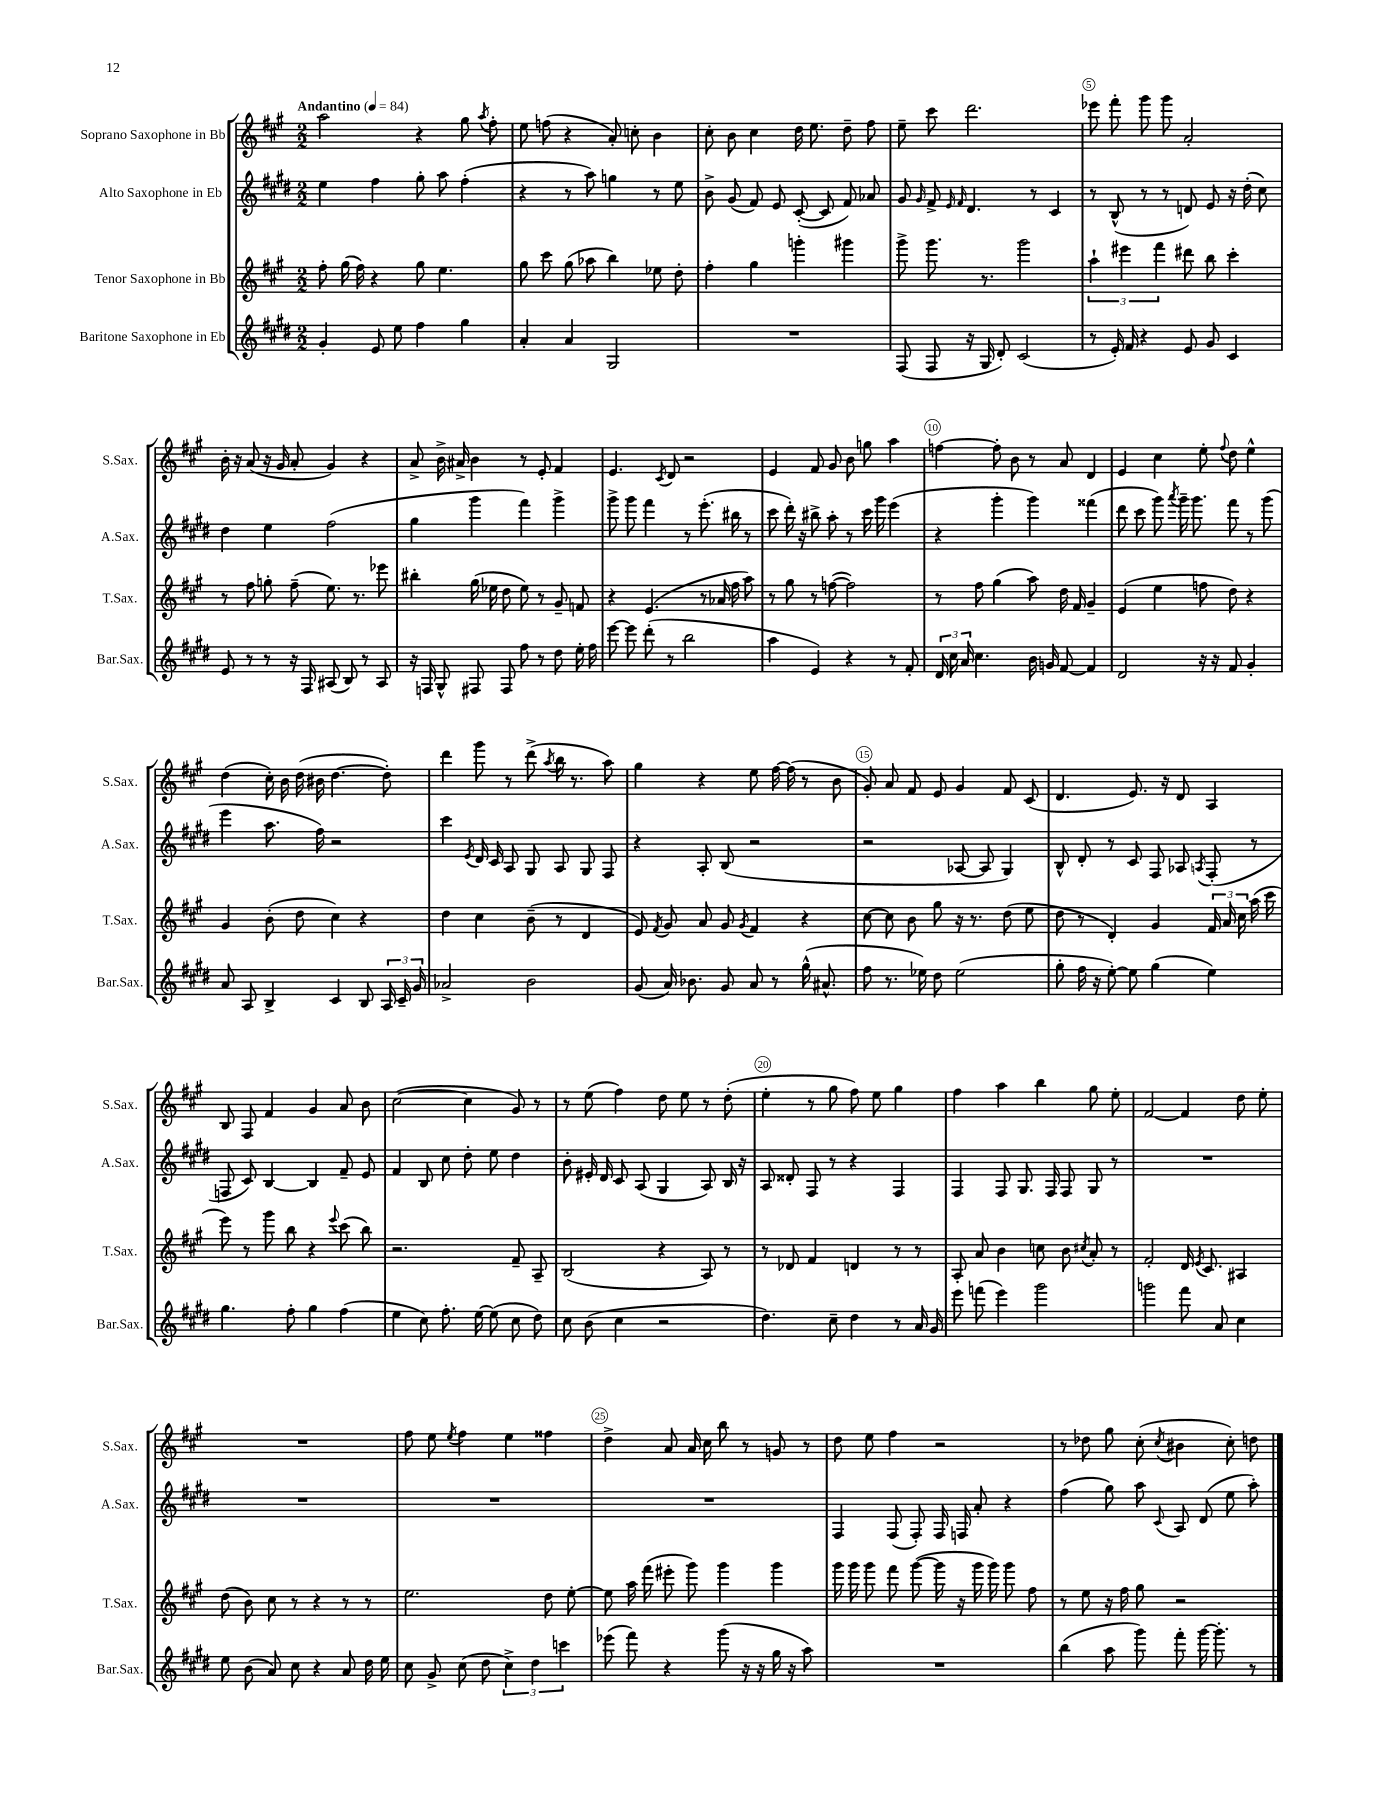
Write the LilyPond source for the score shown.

<<
\new StaffGroup <<
\new Staff = "s0" \with { instrumentName = "Soprano Saxophone in Bb" shortInstrumentName = "S.Sax." } {
    \clef treble \key a \major \numericTimeSignature \time 2/2 \tempo "Andantino" 4 = 84
    \autoBeamOff a''2 r4 gis''8 \acciaccatura { a''8 } fis''8-. |
    e''8 f''8( r4 a'8-.) c''8-. b'4 |
    cis''8-. b'8 cis''4 d''16 e''8. d''8-- fis''8 |
    e''8-- cis'''8 d'''2. |
    ees'''8 fis'''8-. gis'''8 gis'''8 a'2-. |
    b'16-. r16 a'8( r16 gis'16 a'8-. gis'4) r4 |
    a'8-> b'16-> ais'16-> b'4 r8 e'8-. fis'4 |
    e'4. \acciaccatura { cis'8 } d'8 r2 |
    e'4 fis'8 gis'8 b'8 g''8 a''4 |
    f''4~ f''8-. b'8 r8 a'8 d'4 |
    e'4 cis''4 e''8-. \appoggiatura { fis''8 } d''8 e''4-^ |
    d''4( cis''16-.) b'16 d''16( bis'16 d''4.~ d''8-.) |
    d'''4 gis'''8 r8 d'''8->( \acciaccatura { a''8 } b''16 r8. a''8) |
    gis''4 r4 e''8 fis''16~ fis''16( r8 b'8 |
    gis'8-.) a'8 fis'8 e'8 gis'4 fis'8 cis'8( |
    d'4. e'8.) r16 d'8 a4 |
    b8 fis8 fis'4 gis'4 a'8 b'8 |
    cis''2~( cis''4 gis'8) r8 |
    r8 e''8( fis''4) d''8 e''8 r8 d''8-.( |
    e''4-. r8 gis''8 fis''8) e''8 gis''4 |
    fis''4 a''4 b''4 gis''8 e''8-. |
    fis'2~ fis'4 d''8 e''8-. |
    R1 |
    fis''8 e''8 \acciaccatura { e''8 } fis''4 e''4 fisis''4 |
    d''4-> a'8 a'16 cis''16 b''8 r8 g'8 r8 |
    d''8 e''8 fis''4 r2 |
    r8 des''8 gis''8 cis''8-.( \acciaccatura { cis''8 } bis'4 cis''8-.) d''8 \bar "|." |
}
\new Staff = "s1" \with { instrumentName = "Alto Saxophone in Eb" shortInstrumentName = "A.Sax." } {
    \clef treble \key e \major \numericTimeSignature \time 2/2
    \autoBeamOff e''4 fis''4 gis''8-. a''8 fis''4-.( |
    r4 r8 a''8) g''4 r8 e''8 |
    b'8-> gis'8( fis'8) e'8 cis'8~-.( cis'8 fis'8) aes'8 |
    gis'8 \grace { gis'16 } fis'8-> \grace { e'16 fis'16 } dis'4. r8 cis'4 |
    r8 b8-^( r8 r8 d'8) e'8 r16 dis''16-.( cis''8) |
    dis''4 e''4 fis''2( |
    gis''4 gis'''4 fis'''4) gis'''4-> |
    gis'''8-> gis'''8 fis'''4 r8 e'''8.-.( bis''16 r8 |
    cis'''8 dis'''16-.) r16 bis''8-> a''8-. r8 cis'''16 gis'''16 e'''4( |
    r4 gis'''4-. gis'''4) fisis'''4( |
    dis'''8 cis'''8 gis'''8) \acciaccatura { a'''8 } gis'''16-- gis'''8. fis'''8 r8 gis'''8( |
    e'''4 a''8. fis''16) r2 |
    cis'''4 \acciaccatura { e'8 } dis'16 cis'16 a8 gis8 a8 gis8 fis8 |
    r4 a8-. b8( r2 |
    r2 aes8~ aes8 gis4) |
    b8-^ dis'8-. r8 cis'8 fis8 aes8 \acciaccatura { a8 } fis8-.( r8 |
    f8 cis'8) b4~ b4 fis'8-- e'8 |
    fis'4 b8 cis''8 dis''8-. e''8 dis''4 |
    b'8-. eis'16-. dis'16 cis'8 a8( gis4 a8) b16 r16 |
    a8 disis'8-. fis8 r8 r4 fis4 |
    fis4 fis8 gis8. fis16 fis8 gis8 r8 |
    R1 |
    R1 |
    R1 |
    R1 |
    fis4 fis8( fis8-.) fis16 f16 a'8-. r4 |
    fis''4( gis''8) a''8 \appoggiatura { cis'8 } a8 dis'8( e''8 a''8-.) \bar "|." |
}
\new Staff = "s2" \with { instrumentName = "Tenor Saxophone in Bb" shortInstrumentName = "T.Sax." } {
    \clef treble \key a \major \numericTimeSignature \time 2/2
    \autoBeamOff fis''8-. gis''16( fis''16) r4 gis''8 e''4. |
    gis''8 cis'''8 gis''8( aes''8 b''4) ees''8 d''8-. |
    fis''4-. gis''4 g'''4-. gis'''4 |
    gis'''8-> gis'''8. r8. gis'''2 |
    \tuplet 3/2 { a''4-! eis'''4 fis'''4 } dis'''8 b''8 cis'''4-. |
    r8 fis''8 g''8-. fis''8--( e''8.) r8. ees'''8 |
    bis''4-. gis''16( ees''16 d''8 ees''8) r8 gis'8-- f'8 |
    r4 e'4.( r8 aes'16 fis''16 a''8) |
    r8 gis''8 r8 f''8~( f''2) |
    r8 fis''8 gis''4( a''8) d''16 fis'16 gis'4-- |
    e'4( e''4 f''8 d''8) r4 |
    gis'4 b'8-.( d''8 cis''4) r4 |
    d''4 cis''4 b'8--( r8 d'4 |
    e'8) \acciaccatura { fis'8 } gis'8 a'8 gis'8 \acciaccatura { gis'8 } fis'4 r4 |
    cis''8~ cis''8 b'8 gis''8 r16 r8. d''8( e''8 |
    d''8 r8 d'4-.) gis'4 \tuplet 3/2 { fis'16 a'16 cis''16 } a''16( cis'''16 |
    e'''8) r8 gis'''8 b''8 r4 \appoggiatura { e'''8 } cis'''8( b''8) |
    r2. fis'8-- a8-- |
    b2( r4 a8) r8 |
    r8 des'8 fis'4 d'4 r8 r8 |
    a8-. a'8 b'4 c''8 b'8 \acciaccatura { cis''8 } a'8-. r8 |
    fis'2-. d'16 \acciaccatura { e'8 } cis'8. ais4 |
    d''8( b'8) cis''8 r8 r4 r8 r8 |
    e''2. d''8 e''8~-. |
    e''8 a''16 fis'''16( eis'''8-. gis'''8) gis'''4 gis'''4 |
    gis'''16 gis'''16 gis'''8 fis'''8 gis'''8~( gis'''16 r16 gis'''16 gis'''16) gis'''8 fis''8 |
    r8 e''8 r16 fis''16 gis''8 r2 \bar "|." |
}
\new Staff = "s3" \with { instrumentName = "Baritone Saxophone in Eb" shortInstrumentName = "Bar.Sax." } {
    \clef treble \key e \major \numericTimeSignature \time 2/2
    \autoBeamOff gis'4-. e'8 e''8 fis''4 gis''4 |
    a'4-. a'4 gis2 |
    R1 |
    fis8( fis8 r16 gis16 dis'8-.) cis'2( |
    r8 e'16-.) fis'16 r4 e'8 gis'8 cis'4 |
    e'8 r8 r8 r16 fis16 ais8( b8) r8 ais8 |
    r16 f16 gis8-^ fis8 fis8 fis''8 r8 dis''8 e''16-. fis''16 |
    e'''8~ e'''8 dis'''8-.( r8 b''2 |
    a''4 e'4) r4 r8 fis'8-. |
    \tuplet 3/2 { dis'16 cis''16 a'16 } cis''4. b'16 g'16 fis'8~ fis'4 |
    dis'2 r16 r16 fis'8 gis'4-. |
    a'8 a8 b4-> cis'4 b8 \tuplet 3/2 { a16 cis'16-- gis'16 } |
    aes'2-> b'2 |
    gis'8( a'16) bes'8. gis'8 a'8 r8 gis''16-^( ais'8.-^ |
    fis''8 r8. ees''16) dis''8 ees''2( |
    gis''8-. fis''16 r16 e''8~-.) e''8 gis''4( e''4) |
    gis''4. fis''8-. gis''4 fis''4( |
    e''4 cis''8) fis''8.-. e''16~ e''8( cis''8 dis''8) |
    cis''8 b'8( cis''4 r2 |
    dis''4.) cis''8-- dis''4 r8 a'16 gis'16 |
    e'''8 f'''8( e'''4) gis'''2 |
    g'''2 fis'''8 a'8 cis''4 |
    e''8 b'8( a'8) cis''8 r4 a'8 dis''16 e''16 |
    cis''8 gis'8-> cis''8( dis''8 \tuplet 3/2 { cis''4->) dis''4 c'''4 } |
    ees'''8( fis'''8) r4 gis'''8( r16 r16 gis''16 r16 a''8) |
    R1 |
    b''4( a''8 gis'''8) fis'''8-. gis'''16~ gis'''8.-. r8 \bar "|." |
}
>>
>>
\layout { \context { \Score \override BarNumber.break-visibility = ##(#f #t #t) barNumberVisibility = #(every-nth-bar-number-visible 5) \override BarNumber.stencil = #(make-stencil-circler 0.1 0.3 ly:text-interface::print) } }
